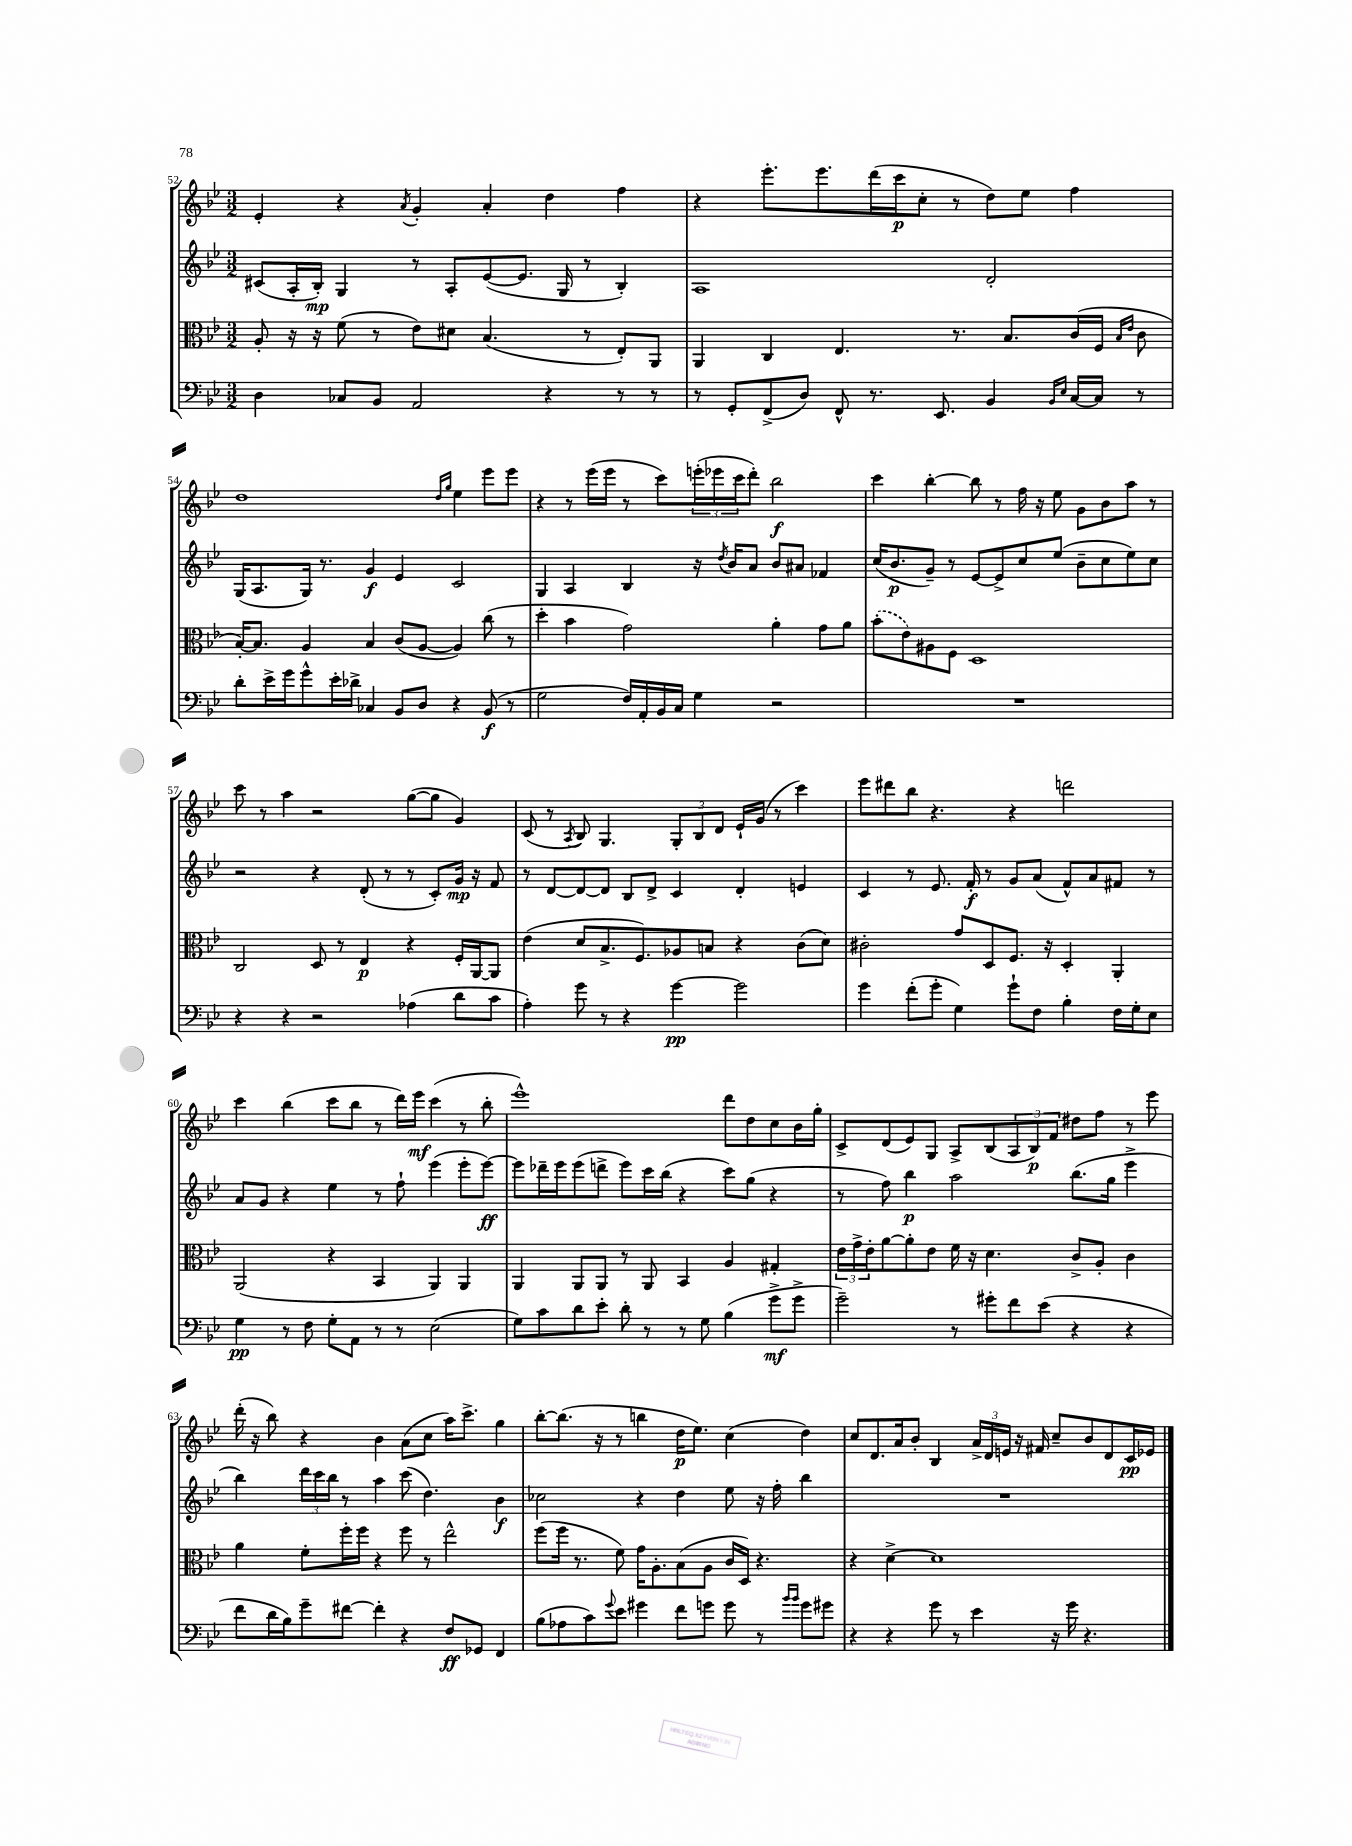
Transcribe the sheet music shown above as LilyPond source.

<<
\new StaffGroup <<
\new Staff = "s0" {
    \clef treble \key bes \major \numericTimeSignature \time 3/2
    ees'4-. r4 \acciaccatura { a'8 } g'4-. a'4-. d''4 f''4 |
    r4 ees'''8.-. ees'''8. d'''16( c'''16\p c''8-. r8 d''8) ees''8 f''4 |
    d''1 \grace { d''16 g''16 } ees''4 ees'''8 ees'''8 |
    r4 r8 ees'''16( ees'''16 r8 c'''8) \tuplet 3/2 { e'''16-.( ees'''16 c'''16 } d'''8-.) bes''2\f |
    c'''4 bes''4~-. bes''8 r8 f''16 r16 ees''8 g'8 bes'8 a''8 r8 |
    c'''8 r8 a''4 r2 g''8~( g''8 g'4) |
    c'8( r8 \acciaccatura { a8 } bes8) g4. \tuplet 3/2 { g8-. bes8 d'8 } ees'16-! g'16( r8 c'''4) |
    ees'''8 dis'''8 bes''8 r4. r4 d'''2 |
    c'''4 bes''4( c'''8 bes''8 r8 d'''16) ees'''16\mf c'''4( r8 bes''8-. |
    ees'''1-^) d'''8 d''8 c''8 bes'16 g''16-. |
    c'8-> d'8( ees'8) g8 a8-> bes8( \tuplet 3/2 { a8 bes8\p) f'8 } dis''8 f''8 r8 ees'''8 |
    d'''16-.( r16 bes''8) r4 bes'4 a'8( c''8 a''16) c'''8.-> g''4 |
    bes''8~-. bes''8.( r16 r8 b''4 d''16\p ees''8.) c''4( d''4) |
    c''8 d'8. a'16 bes'8-. bes4 \tuplet 3/2 { a'16-> d'16 e'16 } r16 fis'16 c''8-- bes'8 d'8 c'16\pp ees'16 \bar "|." |
}
\new Staff = "s1" {
    \clef treble \key bes \major \numericTimeSignature \time 3/2
    cis'8( a16-. bes16-.\mp) g4 r8 a8-. ees'8~( ees'8. g16 r8 bes4-.) |
    a1 d'2-. |
    g16( a8. g16) r8. g'4\f ees'4 c'2 |
    g4 a4 bes4 r16 \acciaccatura { d''8 } bes'16 a'8 bes'8 ais'8 fes'4 |
    c''16( bes'8.\p g'8--) r8 ees'8~ ees'8-> c''8 ees''8( bes'8-- c''8 ees''8) c''8 |
    r2 r4 d'8-.( r8 r8 c'8-.) g'16\mp r16 f'8 |
    r8 d'8~ d'8~ d'8 bes8 d'8-> c'4 d'4-. e'4 |
    c'4 r8 ees'8. f'16-.\f r8 g'8 a'8( f'8-^) a'8 fis'8 r8 |
    a'8 g'8 r4 ees''4 r8 f''8-! ees'''4( ees'''8-. ees'''8~\ff) |
    ees'''8 des'''16-- ees'''16 ees'''8( d'''8-> ees'''8) c'''16 bes''16( r4 c'''8) g''8( r4 |
    r8 f''8) bes''4\p a''2 bes''8.( g''16 ees'''4-> |
    bes''4) \tuplet 3/2 { d'''16 c'''16 bes''16 } r8 a''4 c'''8( d''4.) bes'4\f |
    ces''2 r4 d''4 ees''8 r16 f''16-. bes''4 |
    R1. \bar "|." |
}
\new Staff = "s2" {
    \clef alto \key bes \major \numericTimeSignature \time 3/2
    a8-. r16 r16 f'8( r8 ees'8) dis'8 bes4.( r8 ees8-.) a,8 |
    a,4 c4 ees4. r8. bes8. c'16( f16 \grace { bes16 ees'16 } c'8 |
    bes16~-.) bes8. a4 bes4 c'8( a8~ a4) c''8( r8 |
    d''4-. bes'4 g'2) a'4-. g'8 a'8 |
    \once \slurDashed bes'8-.( ees'8) ais8 f8 d1 |
    c2 d8 r8 ees4\p r4 f16-. a,16~ a,8 |
    ees'4( d'8 bes8.-> f8.) aes8 b8 r4 c'8( d'8) |
    cis'2-. g'8 d8 f8. r16 d4-. a,4-. |
    a,2( r4 bes,4 a,4) a,4 |
    a,4 a,8 a,8 r8 a,8 bes,4 a4 gis4-. |
    \tuplet 3/2 { ees'16 g'16-> ees'16-. } a'8~ a'8-. ees'8 f'16 r16 d'4. c'8-> a8-. c'4 |
    a'4 f'8-. f''16-. f''16 r4 f''8 r8 ees''2-^ |
    f''8( f''16 r8. f'8) g'16 a8.-. bes8( a8 c'16 d16) r4. |
    r4 d'4~-> d'1 \bar "|." |
}
\new Staff = "s3" {
    \clef bass \key bes \major \numericTimeSignature \time 3/2
    d4 ces8 bes,8 a,2 r4 r8 r8 |
    r8 g,8-. f,8->( d8) f,8-^ r8. ees,8. bes,4 \grace { bes,16 ees16 } c16~ c16 r8 |
    d'8-. ees'16-> g'16 g'8-^ ees'16-. des'16-> ces4 bes,8 d8 r4 bes,8\f( r8 |
    g2 f16) a,16-. bes,16 c16 g4 r2 |
    R1. |
    r4 r4 r2 aes4( d'8 c'8 |
    a4-.) g'8 r8 r4 g'4~\pp g'2 |
    g'4 f'8-.( g'8-. g4) g'8-! f8 bes4-. f16 g16-. ees8 |
    g4\pp r8 f8 g8-. a,8 r8 r8 ees2( |
    g8) c'8 d'8 ees'8-. d'8-. r8 r8 g8 bes4( g'8->\mf g'8-> |
    g'2--) r8 gis'8-. f'8 ees'8( r4 r4 |
    f'8 d'16 bes16) g'8-- fis'8~ fis'4-. r4 f8\ff ges,8 f,4 |
    bes8( aes8 c'8) \appoggiatura { g'8 } ees'8 gis'4 f'8 g'8 g'8 r8 \grace { bes'16 bes'16 } g'8 gis'8 |
    r4 r4 g'8 r8 ees'4 r16 g'16 r4. \bar "|." |
}
>>
>>
\layout { \context { \Score currentBarNumber = #52 } }
